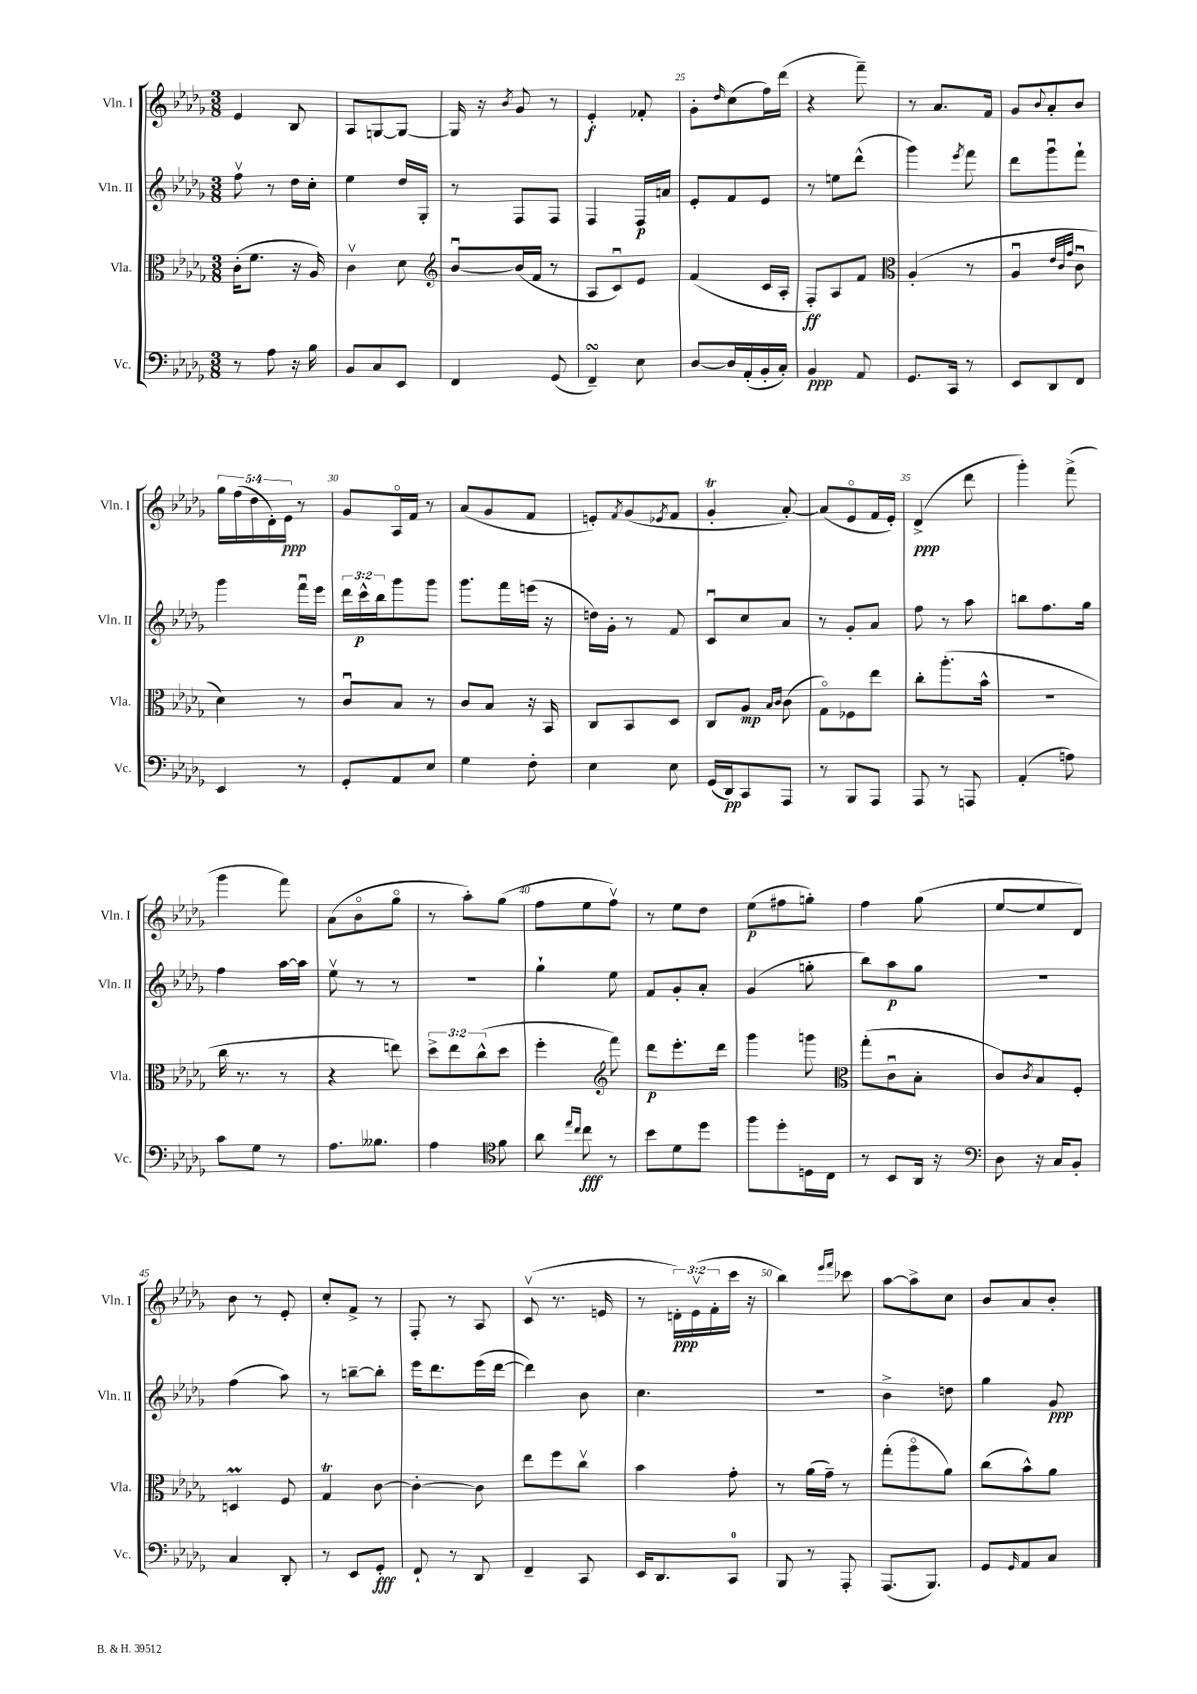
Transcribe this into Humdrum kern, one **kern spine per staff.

**kern	**kern	**kern	**kern
*staff4	*staff3	*staff2	*staff1
*clefF4	*clefC3	*clefG2	*clefG2
*k[b-e-a-d-g-]	*k[b-e-a-d-g-]	*k[b-e-a-d-g-]	*k[b-e-a-d-g-]
*M3/8	*M3/8	*M3/8	*M3/8
8r	(16c'	8ffv	4e-
.	8.f	.	.
8A-	.	8r	.
16r	16r	16dd-	8B-
16B-	16A-)	16cc'	.
=	=	=	=
8BB-	4cv	4ee-	8A-
8C	.	.	[8G
8EE-	8d-	16dd-	8G_
.	.	16G-'	.
=	=	=	=
*	*clefG2	*	*
4FF	[8b-u	8r	16G]
.	.	.	16r
.	.	.	8qb-
.	(16b-]	8F	8g-
.	16f	.	.
(8GG-	8r	8F	8r
=	=	=	=
4FF~)	8A-	4F	4e-'
.	8cu)	.	.
8E-	8e-	16F	8f-'
.	.	16a	.
=	=	=	=
[8D-	(4f	8e-'	8g-'
.	.	.	16qqdd-
16D-]	.	8f	(8cc
(16AA-'	.	.	.
16BB-'	16c	8e-	16ff)
16C')	16A-'	.	(16ddd-
=	=	=	=
4BB-	8F')	8r	4r
.	8A-	8ee	.
8AA-	8f	(8ddd-^^	8fff~)
=	=	=	=
*	*clefC3	*	*
8.GG-	(4A-'	4ggg-)	8r
.	.	.	8.a-
16CC	.	.	.
.	.	8qeee-	.
8r	8r	8fff	.
.	.	.	16f
=	=	=	=
8EE-	4A-u	8ddd-	8g-
.	.	.	8qqb-
8DD-	.	8ggg-u	8a-'
.	32qqe-	.	.
.	32qqc	.	.
.	32qqg-	.	.
8FF	8cu	8fff`	8b-
=	=	=	=
4EE-	4d-)	4ggg-	20gg-
.	.	.	(20ff
.	.	.	20dd-
.	.	.	20d-')
.	.	.	20e-
8r	8r	16fffu	8r
.	.	16eee-	.
=	=	=	=
8GG-'	8cu	24ddd-	8g-
.	.	24ccc^^	.
.	.	24bb-	.
8AA-	8B-	8ggg-	16A-o
.	.	.	16f
8E-	8r	8ggg-	8r
=	=	=	=
4G-	8c	8.ggg-	(8a-
.	8B-	.	8g-
.	.	16fff	.
8F'	16r	(16eee	8f
.	16BB-	16r	.
=	=	=	=
4E-	8C	16dd)	8e')
.	.	16g-'	.
.	.	.	8qf
.	8BB-	8r	(8g-
.	.	.	8qe-
8E-	8D-	8f	8f
=	=	=	=
(16GG-	8C	8cu	4g-'
16DD-)	.	.	.
8CC	8A-	8cc	.
.	16qqB-	.	.
.	16qqc	.	.
8AAA-	(8c	8a-	[8a-')
=	=	=	=
8r	8G-o)	8r	(8a-]
8BBB-	8F-	8g-'	8e-o
8AAA-	8ee-	8a-	16f
.	.	.	16e-')
=	=	=	=
8AAA-	8cc'	8ff	(4d-^
8r	(8.aa-'	8r	.
8AAA	.	8aa-	8ddd-
.	16b-^^	.	.
=	=	=	=
(4AA-'	4.r	8bb	4ggg-')
.	.	8.ff	.
8A)	.	.	(8fff^
.	.	16gg-	.
=	=	=	=
8c	16cc	4ff	4ggg-
.	8.r	.	.
8G-	.	.	.
8r	8r	[16aa-	8fff)
.	.	16aa-]	.
=	=	=	=
8.A-	4r	8ee-v	(8a-
.	.	8r	8b-o
8.B--	.	.	.
.	8ee)	8r	8gg-o
=	=	=	=
4A-	12dd-^	4.r	8r
.	12ee-	.	.
.	.	.	8aa-')
.	(12cc^^	.	.
*clefC4	*	*	*
8f	8dd-	.	(8gg-
=	=	=	=
8a-	4ff'	4gg-`	8ff
16qqee-	.	.	.
16qqcc	.	.	.
8cc	.	.	8ee-
*	*clefG2	*	*
8r	8fff)	8ee-	8ffv)
=	=	=	=
8b-	8ddd-	8f	8r
8d-	8.eee-'	8g-'	8ee-
8dd-	.	8a-'	8dd-
.	16ddd-	.	.
=	=	=	=
8ff	4ggg-	(4g-	(8ee-
8dd-'	.	.	8ff#
16D	8ggg	8gg'	8gg')
16C	.	.	.
=	=	=	=
*	*clefC3	*	*
8r	(8gg-'	8bb-)	4ff
8BB-	8cu	8aa-	.
16AA-	8B-'	8gg-	(8gg-
16r	.	.	.
=	=	=	=
*clefF4	*	*	*
8D-	8c)	4.r	[8ee-
.	8qc	.	.
16r	8B-	.	8ee-]
16C	.	.	.
8BB-'	8F'	.	8d-)
=	=	=	=
4C	4D	(4ff	8b-
.	.	.	8r
8DD-'	8F	8aa-)	8e-'
=	=	=	=
8r	4G-	8r	8cc'
8EE-	.	[8bb~	8f^
8GG-'	[8c	8bb']	8r
=	=	=	=
8FF`	4c'_	16eee-	8F'
.	.	8.ddd-	.
8r	.	.	8r
8DD-	8c]	(16eee-	8A-
.	.	[16ddd-	.
=	=	=	=
4FF~	8ee-	4ddd-])	(8cv
.	8ff	.	8.r
8CC	8ccv	8b-	.
.	.	.	16e
=	=	=	=
16EE-	4b-	4.cc	8r
8.DD-	.	.	.
.	.	.	24d')
.	.	.	(24e-v
.	.	.	24f'
8CC	8g-'	.	16ccc
.	.	.	16r
=	=	=	=
8BBB-	8r	4.r	4bb-)
8r	(16a-	.	.
.	16g-~)	.	.
.	.	.	16qqeee-
.	.	.	16qqfff
8AAA-'	8r	.	8ccc-
=	=	=	=
(8.AAA-	(8gg-'	4b-^	[8aa-
.	8aa-o	.	8aa-^]
8.BBB-)	.	.	.
.	8a-)	8dd	8cc
=	=	=	=
8GG-	(8cc	4gg-	8b-
16qqGG-	.	.	.
8AA-	8b-^^)	.	8a-
8C	8a-	8g-	8b-'
==	==	==	==
*-	*-	*-	*-
